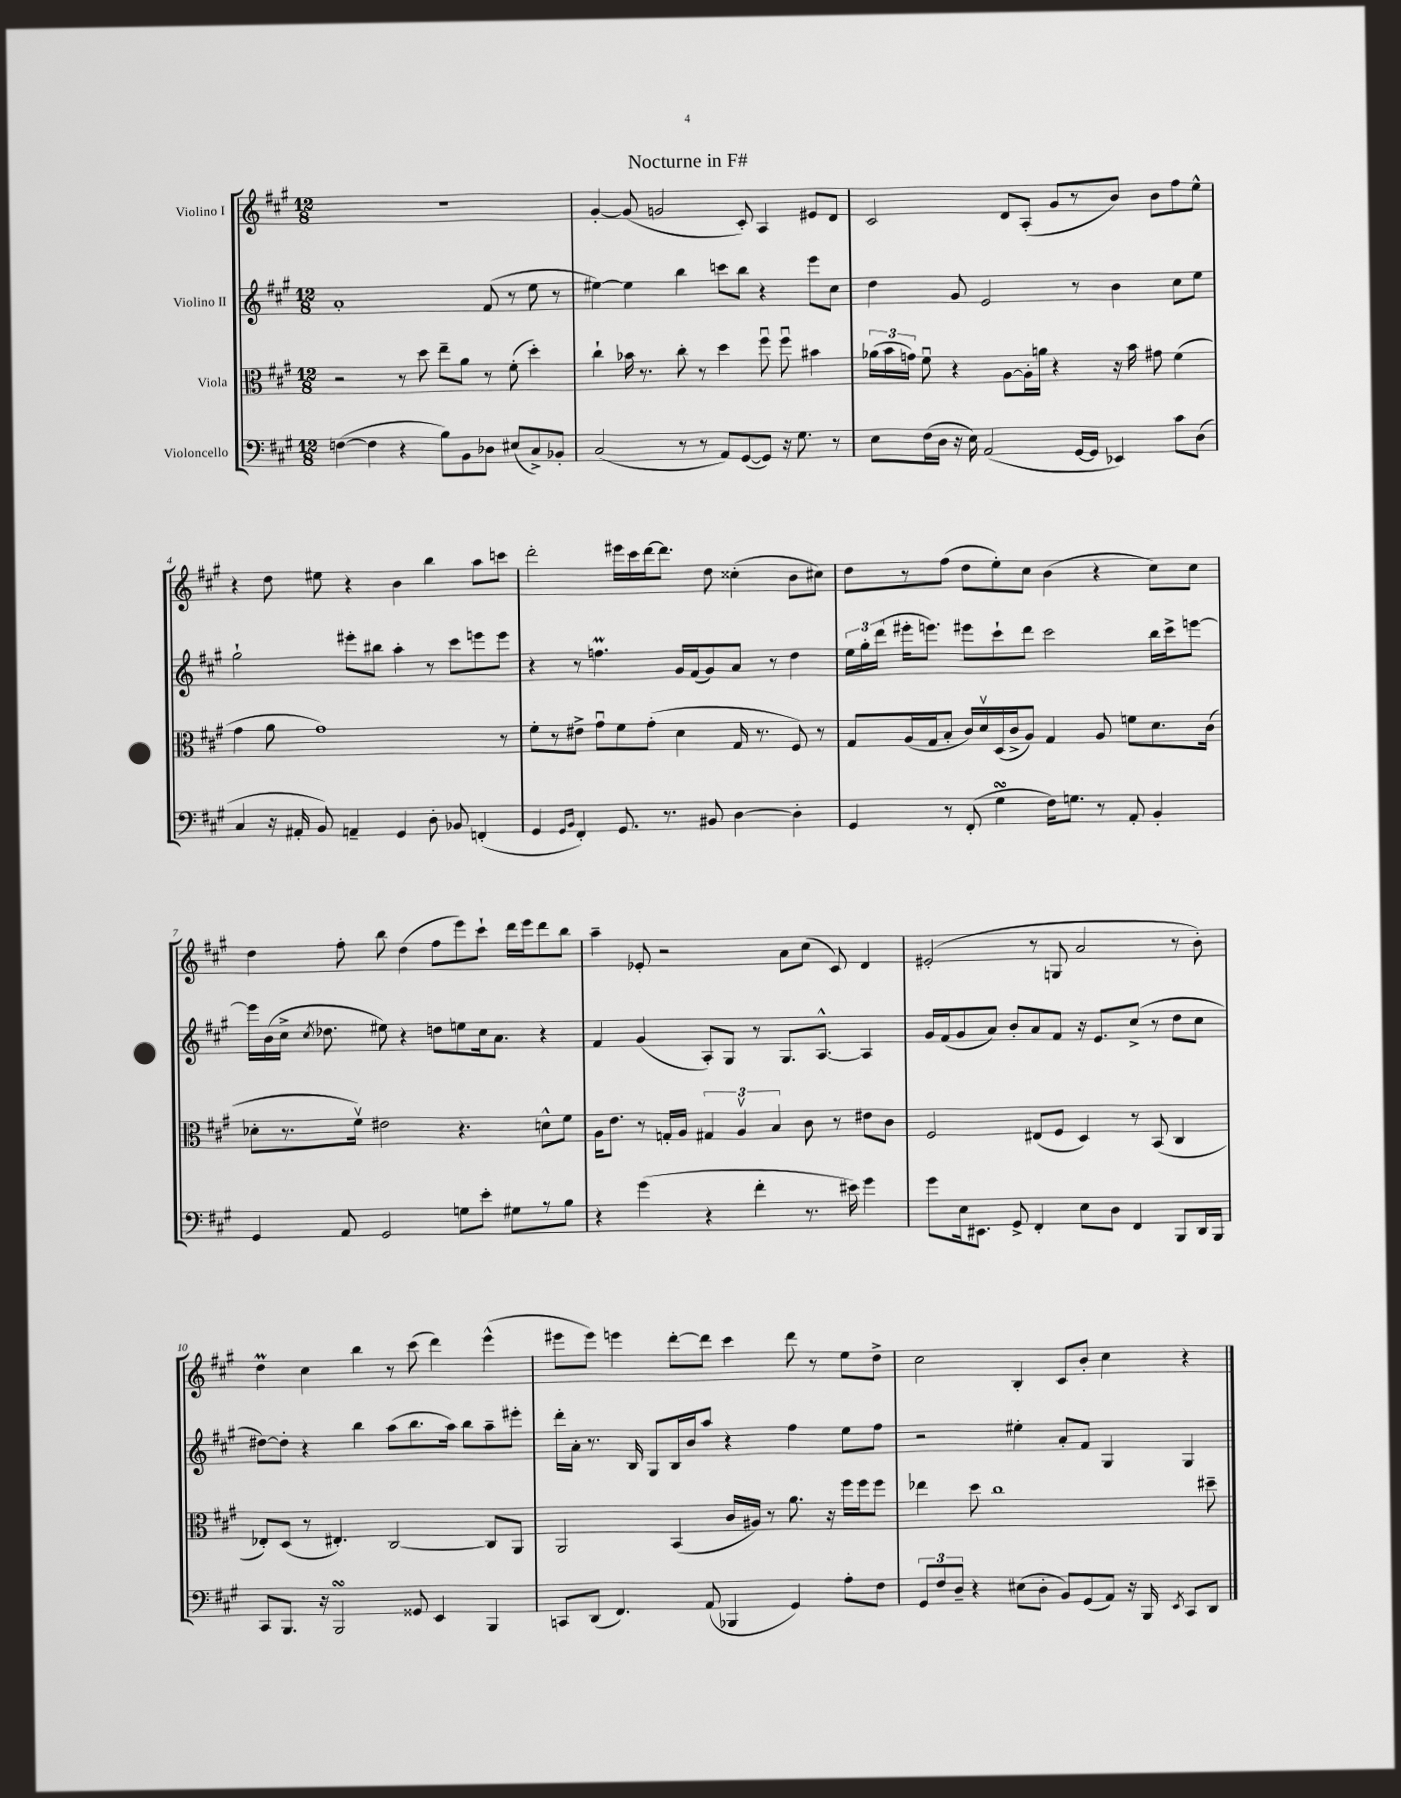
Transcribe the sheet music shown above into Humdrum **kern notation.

**kern	**kern	**kern	**kern
*staff4	*staff3	*staff2	*staff1
*clefF4	*clefC3	*clefG2	*clefG2
*k[f#c#g#]	*k[f#c#g#]	*k[f#c#g#]	*k[f#c#g#]
*M12/8	*M12/8	*M12/8	*M12/8
([4F	2r	1a'	1.r
4F]	.	.	.
4r	8r	.	.
.	8dd	.	.
8B)	8ee~	.	.
8BB	8a	.	.
8D-	8r	(8f#	.
(8E#	(8f#'	8r	.
8C#^)	4dd')	8ee	.
8BB-'	.	8r	.
=	=	=	=
(2C#	4cc#`	[4ee#)	[4g#'
.	16b-	4ee#]	(8g#]
.	8.r	.	.
.	.	.	2g
8r	8cc#'	4bb	.
8r	8r	.	.
8AA)	4dd	8ccc	.
([8GG#	.	8bb	8c#')
8GG#])	8ff#u	4r	4A
16r	8ff#u	.	.
8.G#	.	.	.
.	4b#	8eee	8e#
8r	.	8cc#	8d
=	=	=	=
8E	(24a-	4dd	2c#
.	24b	.	.
.	24g)	.	.
(16F#	8f#u	.	.
16D	.	.	.
16r	4r	8g#	.
16E)	.	.	.
(2AA	.	2e	.
.	[8A	.	8d
.	16A']	.	(8A'
.	16a	.	.
.	4r	.	8g#
[16GG#	.	8r	8r
16GG#]	.	.	.
4EE-)	16r	4b	8b)
.	16b	.	.
.	8g#	.	8b
8c#	(4f#	8cc#	8ff#
(8D	.	8ee	8ee^^
=	=	=	=
4C#	4g#	2gg#`	4r
16r	8a	.	8dd
16AA#'	.	.	.
8BB)	1g#)	.	8ee#
4AA~	.	8eee#'	4r
.	.	8bb#	.
4GG#	.	4aa'	4b
8D'	.	8r	4bb
8BB-	.	8ccc#	.
(4FF'	.	8eee	8aa
.	8r	8eee	8ccc
=	=	=	=
4GG#	8f#'	4r	2ddd'
.	8r	.	.
16qqGG#	.	.	.
16qqBB	.	.	.
4FF#')	8e#^	8r	.
.	8g#u	4.ff	.
8.GG#	8f#	.	16eee#
.	.	.	16ccc#
.	(8g#'	.	[16ddd
8.r	.	.	8.ddd]
.	4d	16g#	.
.	.	(16f#	.
8BB#	.	8g#)	8dd
[4D	16G#	8a	(4cc##'
.	8.r	.	.
.	.	8r	.
4D']	8F#)	4dd	8b
.	8r	.	8cc#)
=	=	=	=
4GG#	8G#	24ee	8dd
.	.	24gg#'	.
.	.	(24ddd	.
.	(16A	16eee#'	8r
.	16G#	8.eee)	.
8r	8B'	.	(8ff#
(8FF#'	16c#)	8eee#	8dd
.	16dv	.	.
4G#	(16D	8ccc#`	8ee')
.	16c#^	.	.
.	8A)	8ddd	8cc#
16F#)	4G#	2ccc#	(4b
8.G	.	.	.
8r	8A	.	4r
8AA'	8f	.	.
4BB'	8.d	16bb	8cc#)
.	.	16ccc#^	.
.	.	[8eee	8cc#
.	(16c#	.	.
=	=	=	=
4GG#	8d-'	16eee]	4dd
.	.	(16b	.
.	8.r	16cc#^	.
.	.	8qcc#	.
.	.	8.dd-	.
8AA	.	.	8ff#'
.	16f#v)	.	.
2GG#	2e#	8ee#)	8bb
.	.	4r	(4dd
.	.	8dd	8ff#
8G	4.r	8ee	8eee)
8e'	.	16cc#	8ccc#`
.	.	8.a	.
8G#	.	.	16ddd
.	.	.	16eee
8r	8d^^	4r	8ddd
8B	8f#	.	8bb
=	=	=	=
4r	16A	4f#	4aa~
.	8.e	.	.
(4g#	8r	(4g#	8e-'
.	16G'	.	2r
.	16A	.	.
4r	6G#	8A')	.
.	.	8G#	.
.	6Av	.	.
4f#'	.	8r	.
.	6B	.	.
.	.	8.G#	8a
8.r	8c#	.	(8cc#
.	.	[8.A^^	.
.	8r	.	8c#)
16e#)	.	.	.
4g#	8e#	4A]	4d
.	8c#	.	.
=	=	=	=
8g#	2F#	16g#	(2e#'
.	.	(16f#	.
16E	.	8g#	.
8.EE#	.	.	.
.	.	8a)	.
8GG#^	.	8b'	.
4FF#'	(8E#	8a	8r
.	8F#	8f#	8G
8E	4D)	16r	2a
.	.	8.e	.
8D	.	.	.
4FF#	8r	(8cc#^	.
.	(8BB	8r	.
8BBB	4C#	8dd	8r
16DD	.	8cc#	8b')
16BBB	.	.	.
=	=	=	=
8CC#	8E-')	[8dd#)	4dd
8.BBB	(8D	8dd#']	.
.	8r	4r	4cc#
16r	.	.	.
2BBB	4.E#')	.	.
.	.	4bb	4bb
.	[2C#	(8aa	8r
8GG##	.	8.bb	(8ccc#
4EE	.	.	4ddd)
.	.	16aa)	.
.	.	8bb	.
4BBB	8C#]	8aa~	(4eee^^
.	8AA	8eee#'	.
=	=	=	=
8CC	2AA	16ddd'	8eee#
.	.	16a'	.
(8DD	.	8.r	8eee#)
4.FF#)	.	.	4eee
.	.	16B	.
.	.	8G#	.
.	(4BB	16B	[8ddd'
.	.	16b	.
(8AA	.	8aa	8ddd]
4BBB-	16c#	4r	4ccc#
.	16A#)	.	.
.	8r	.	.
4GG#)	8.a	4ff#	8ddd
.	.	.	8r
.	16r	.	.
8A'	16ff#	8ee	8ee
.	16ff#	.	.
8F#	8ff#	8ff#	8dd^
=	=	=	=
12GG#	4ee-	2r	2cc#
12F#	.	.	.
12D~	.	.	.
4r	8dd	.	.
.	1cc#	.	.
(8E#	.	4ee#'	4B'
8D'	.	.	.
8BB)	.	8a'	8c#
(8GG#	.	8f#	8b'
8AA)	.	4G#	4cc#
16r	.	.	.
16BBB	.	.	.
8qEE	.	.	.
8CC#	.	4G#	4r
8DD	8dd#~	.	.
==	==	==	==
*-	*-	*-	*-
